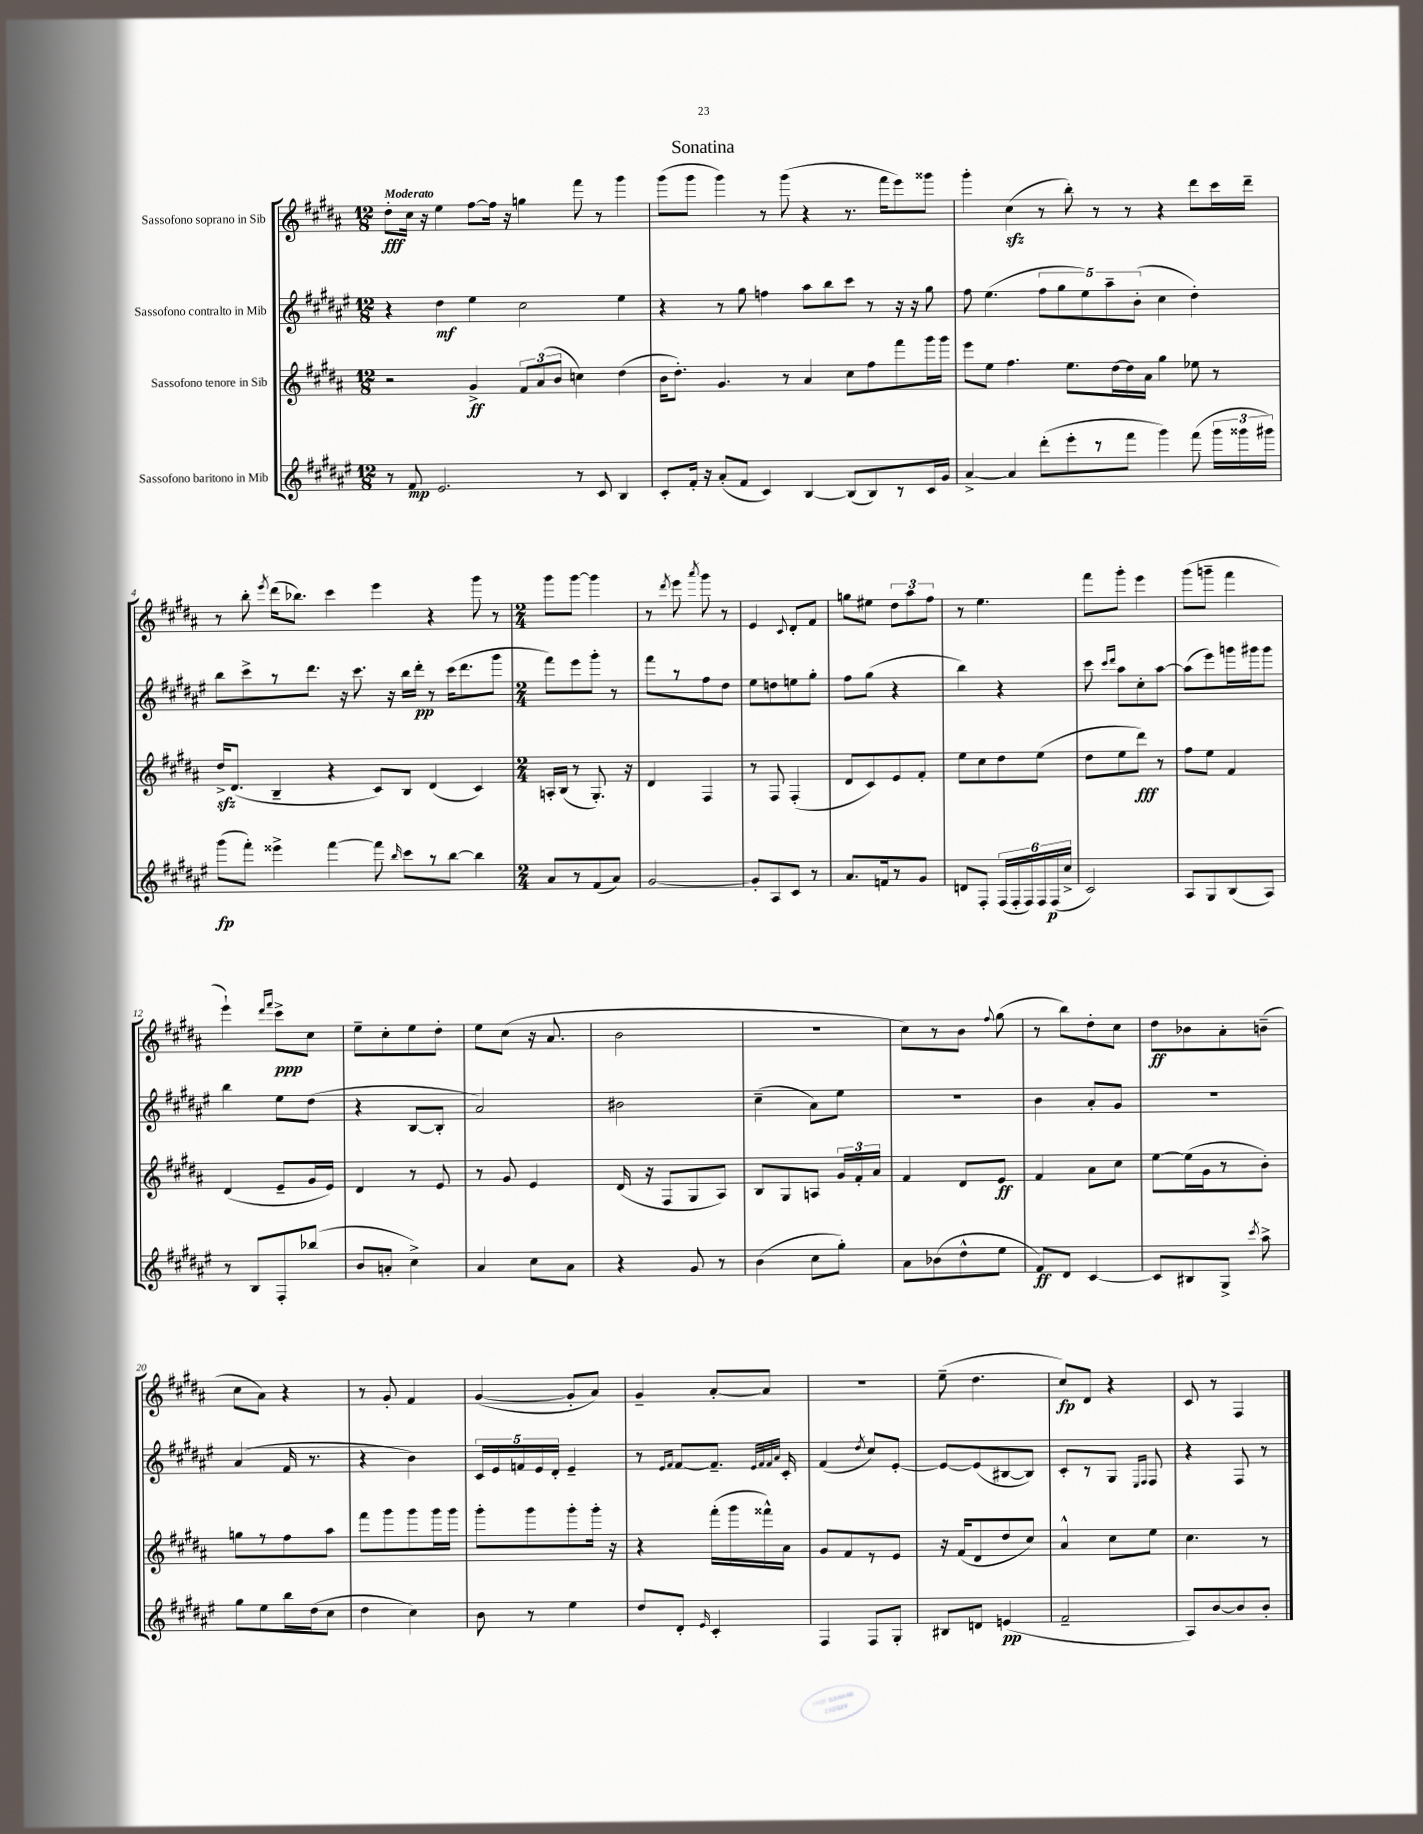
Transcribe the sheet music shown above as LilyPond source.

\header { title = "Sonatina" }
<<
\new StaffGroup <<
\new Staff = "s0" \with { instrumentName = "Sassofono soprano in Sib" } {
    \clef treble \key b \major \numericTimeSignature \time 12/8 \tempo "Moderato"
    \autoBeamOff dis''8[-.\fff cis''16] r16 e''4 fis''8[~ fis''16] r16 g''4 fis'''8 r8 gis'''4 |
    gis'''8[( gis'''8] gis'''4) r8 gis'''8( r4 r8. fis'''16[ e'''8) gisis'''8] |
    gis'''4-. cis''4\sfz( r8 b''8-.) r8 r8 r4 dis'''8[ cis'''16 dis'''16]-- |
    r8 b''8-. \acciaccatura { e'''8 } dis'''16[( bes''8.]) cis'''4 e'''4 r4 gis'''8 r8 |
    \numericTimeSignature \time 2/4 gis'''8[ gis'''8]~ gis'''4 |
    r8 \acciaccatura { dis'''8 } e'''8 \acciaccatura { ais'''8 } gis'''8 r8 |
    e'4 \appoggiatura { cis'8 } dis'8[-. fis'8] |
    g''8[ eis''8] \tuplet 3/2 { dis''8[ ais''8 fis''8] } |
    r8 e''4. |
    fis'''8[ gis'''8]-. e'''4 |
    gis'''8[( g'''8]-- fis'''4 |
    e'''4-!) \grace { dis'''16[ fis'''16] } cis'''8[->\ppp cis''8] |
    e''8[-- cis''8-. e''8 dis''8]-. |
    e''8[ cis''8]( r16 ais'8. |
    b'2 |
    r2 |
    cis''8[) r8 b'8] \appoggiatura { fis''8 } gis''8( |
    r8 b''8[) dis''8-. cis''8] |
    dis''8[\ff bes'8 ais'8-. b'8]--( |
    cis''8[ ais'8]) r4 |
    r8 gis'8-. fis'4 |
    gis'4~( gis'8[-. ais'8]) |
    gis'4-- ais'8[~-. ais'8] |
    R2 |
    e''8--( dis''4. |
    cis''8[\fp) dis'8] r4 |
    cis'8 r8 fis4 \bar "|." |
}
\new Staff = "s1" \with { instrumentName = "Sassofono contralto in Mib" } {
    \clef treble \key fis \major \numericTimeSignature \time 12/8
    \autoBeamOff r4 dis''4\mf eis''4 cis''2 eis''4 |
    r4 r8 gis''8 f''4 ais''8[ b''8 cis'''8] r8 r16 r16 gis''8 |
    fis''8 eis''4.( \tuplet 5/4 { fis''8[ gis''8 eis''8) ais''8-- b'8]-.( } cis''4 dis''4-.) |
    b''8[ cis'''8-> r8 dis'''8.] r16 cis'''8. r16 b''16[ dis'''16]-.\pp r8 cis'''16[( dis'''8. gis'''8] |
    \numericTimeSignature \time 2/4 fis'''8[) eis'''8 gis'''8]-. r8 |
    fis'''8[ r8 fis''8 dis''8] |
    eis''8[ d''8 e''8 gis''8]-. |
    fis''8[ gis''8]( r4 |
    b''4) r4 |
    cis'''8 \grace { cis'''16[ dis'''16] } ais''8[ cis''8-. ais''8]~ |
    ais''8[( eis'''8) g'''16 gis'''16 gis'''8] |
    b''4 eis''8[ dis''8]( |
    r4 b8[~ b8]-. |
    ais'2) |
    bis'2 |
    cis''4--( ais'8[) eis''8] |
    R2 |
    b'4 ais'8[-. gis'8] |
    r2 |
    ais'4( fis'16 r8. |
    r4 b'4) |
    \tuplet 5/4 { cis'16[ eis'16 f'16 eis'16 dis'16]-. } eis'4-- |
    r8 \grace { eis'16[ fis'16] } fis'8[~ fis'8.]-- \grace { eis'32[ fis'32 fis'32 ais'32] } cis'16-. |
    fis'4( \acciaccatura { dis''8 } cis''8[) eis'8]~-. |
    eis'8[~ eis'8( bis8~ bis8]) |
    cis'8[-. r8 gis8] \grace { eis16[ fis16] } fis8 |
    r4 fis8 r8 \bar "|." |
}
\new Staff = "s2" \with { instrumentName = "Sassofono tenore in Sib" } {
    \clef treble \key b \major \numericTimeSignature \time 12/8
    \autoBeamOff r2 gis'4->\ff \tuplet 3/2 { fis'8[ ais'8( b'8] } c''4) dis''4( |
    b'16[ dis''8.]-.) gis'4. r8 ais'4 cis''8[ fis''8 fis'''8 gis'''16 gis'''16] |
    e'''8[ e''8] fis''4. e''8.[ dis''16~ dis''16 ais'16] gis''4 ees''8 r8 |
    dis''16[->\sfz dis'8.]( b4-- r4 cis'8[) b8] dis'4( cis'4) |
    \numericTimeSignature \time 2/4 a16[-. b16]( r8 gis8.-.) r16 |
    dis'4 fis4 |
    r8 fis8 fis4-.( |
    dis'8[ cis'8) e'8 fis'8]-. |
    e''8[ cis''8 dis''8 e''8]( |
    dis''8[ e''8 dis'''8]\fff) r8 |
    fis''8[ e''8] fis'4 |
    dis'4( e'8[-- gis'16 e'16]) |
    dis'4 r8 e'8 |
    r8 gis'8 e'4 |
    dis'16( r16 fis8[ gis8 ais8]) |
    b8[ gis8 a8] \tuplet 3/2 { gis'16[ fis'16-. ais'16] } |
    fis'4 dis'8[ e'8]\ff |
    fis'4 ais'8[ cis''8] |
    e''8[~ e''16( gis'16 r8 b'8]-.) |
    g''8[ r8 fis''8 ais''8] |
    fis'''8[ gis'''8 gis'''8 gis'''16 gis'''16] |
    gis'''8[-. gis'''8 gis'''8-. gis'''16]-. r16 |
    r4 fis'''16[-.( gis'''16 fisis'''16-^) ais'16] |
    gis'8[ fis'8 r8 e'8] |
    r16 fis'16[( dis'8 dis''8 cis''8]) |
    ais'4-^ cis''8[ e''8] |
    cis''4. r8 \bar "|." |
}
\new Staff = "s3" \with { instrumentName = "Sassofono baritono in Mib" } {
    \clef treble \key fis \major \numericTimeSignature \time 12/8
    \autoBeamOff r8 fis'8\mp eis'2. r8 cis'8 b4 |
    cis'8[-. fis'16]-. r16 ais'8[-.( fis'8] cis'4) b4~ b8[( b8) r8 cis'16 gis'16] |
    ais'4~-> ais'4 dis'''8[-.( eis'''8-. r8 fis'''8] gis'''4) fis'''8( \tuplet 3/2 { gis'''16[ gisis'''16 gis'''16]) } |
    gis'''8[\fp( fis'''8]-.) eisis'''4-> fis'''4~ fis'''8 \grace { b''16 } cis'''8[ r8 b''8]~ b''4 |
    \numericTimeSignature \time 2/4 ais'8[ r8 fis'8( ais'8]) |
    gis'2~ |
    gis'8[-. ais8 cis'8] r8 |
    ais'8.[ f'16 r8 gis'8] |
    d'8[ fis8]-. \tuplet 6/4 { fis16[( fis16-. fis16) fis16 fis16\p( cis''16]-> } |
    cis'2) |
    ais8[ gis8 b8( ais8]) |
    r8 b8[ fis8-. bes''8]( |
    b'8[ a'8]-. cis''4->) |
    ais'4 cis''8[ ais'8] |
    r4 gis'8 r8 |
    b'4( cis''8[ gis''8]-.) |
    ais'8[ bes'8( dis''8-^ eis''8] |
    fis'8[\ff) dis'8] cis'4~ |
    cis'8[ bis8 gis8]-> \acciaccatura { cis'''8 } ais''8-> |
    gis''8[ eis''8 b''16 dis''16( cis''8] |
    dis''4 cis''4) |
    b'8 r8 eis''4 |
    dis''8[ dis'8]-. \grace { eis'16 } cis'4-. |
    fis4 fis8[ gis8]-. |
    bis8[ d'8] e'4\pp( |
    fis'2-- |
    ais8[) b'8~ b'8 b'8]-. \bar "|." |
}
>>
>>
